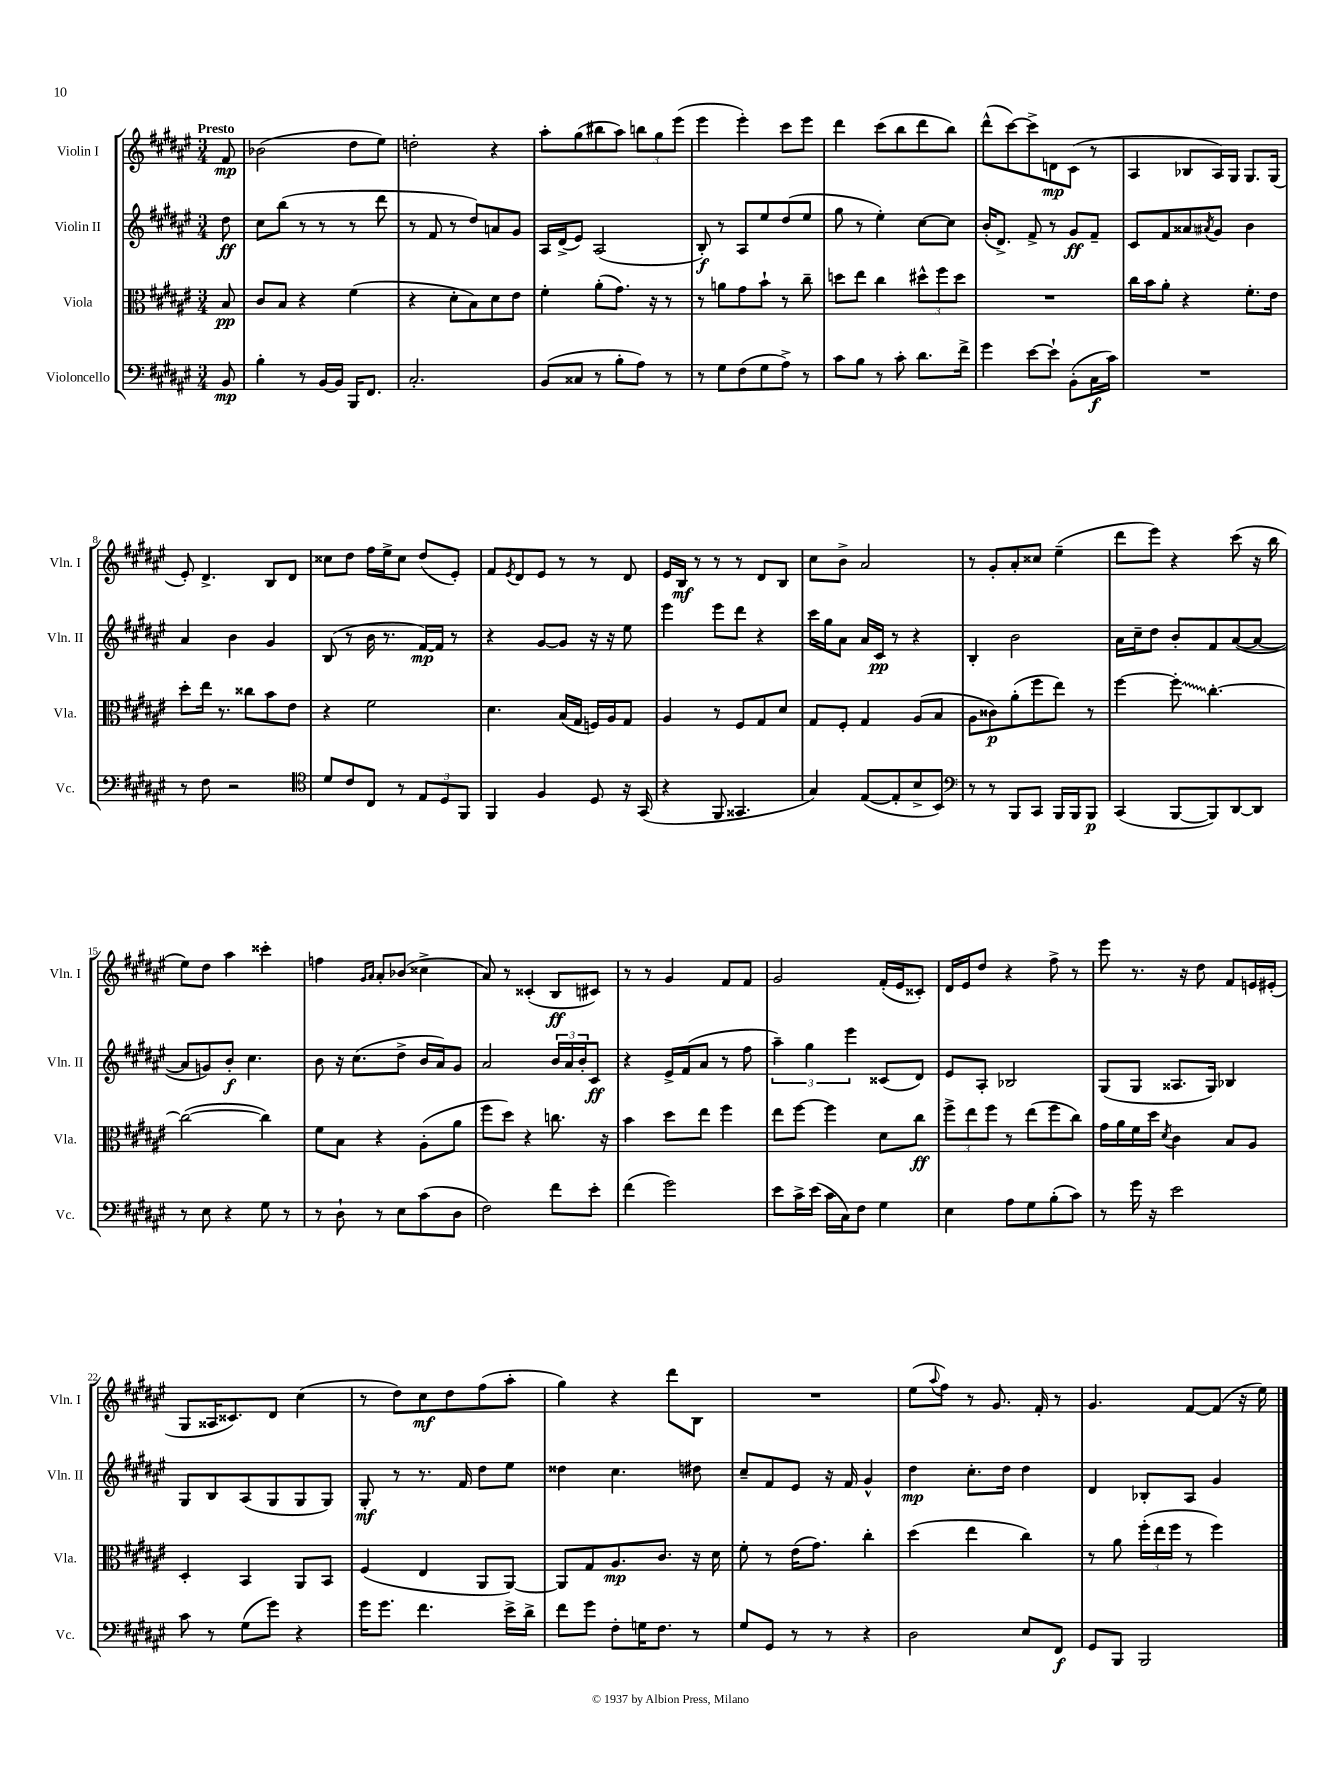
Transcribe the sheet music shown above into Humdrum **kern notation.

**kern	**kern	**kern	**kern
*staff4	*staff3	*staff2	*staff1
*clefF4	*clefC3	*clefG2	*clefG2
*k[f#c#g#d#a#e#]	*k[f#c#g#d#a#e#]	*k[f#c#g#d#a#e#]	*k[f#c#g#d#a#e#]
*M3/4	*M3/4	*M3/4	*M3/4
8BB	8B	8dd#	8f#
=	=	=	=
4B'	8c#	8cc#	(2b-
.	8B	(8bb	.
8r	4r	8r	.
[16BB	.	8r	.
16BB]	.	.	.
16BBB	(4f#	8r	8dd#
8.FF#	.	.	.
.	.	8ddd#	8ee#)
=	=	=	=
2.C#'	4r	8r	2dd'
.	.	8f#	.
.	8d#'	8r	.
.	8B)	8dd#)	.
.	8d#	8a	4r
.	8e#	8g#	.
=	=	=	=
(8BB	4f#'	16A#	8aa#'
.	.	(16d#^	.
8C##	.	8e#)	(8gg#
8r	(8a#'	(2A#	8bb#
8B'	8.g#)	.	8aa#)
8A#)	.	.	12bb
.	16r	.	.
.	.	.	12gg#
8r	8r	.	.
.	.	.	(12eee#
=	=	=	=
8r	8r	8B')	4eee#
8G#	8a	8r	.
(8F#	8g#	8A#	4eee#')
8G#	8b`	8ee#	.
8A#^)	8r	(8dd#	8ccc#
8r	8cc#~	8ee#	8eee#
=	=	=	=
8c#	8dd	8gg#	4ddd#
8B	8ee#	8r	.
8r	4cc#	4ee#')	(8ccc#
8c#'	.	.	8bb
8.d#	12dd#^^	[8cc#	8ddd#
.	12ff#	.	.
.	.	8cc#]	8bb)
.	12dd#	.	.
16f#^	.	.	.
=	=	=	=
4g#	2.r	(16b'	(8ddd#^^
.	.	8.d#^)	.
.	.	.	[8ccc#)
[8e#	.	8f#^	8ccc#^]
8e#`]	.	8r	8d
(8BB'	.	8g#	(8c#
16C#	.	8f#~	8r
16c#)	.	.	.
=	=	=	=
2.r	16cc#	8c#	4A#
.	16b	.	.
.	8a#'	8f#	.
.	4r	8a##	8B-
.	.	8qa#	.
.	.	8g#	16A#)
.	.	.	16G#
.	8.f#'	4b	8.G#
.	16e#	.	(16G#
=	=	=	=
8r	8dd#'	4a#	8e#')
8F#	16ee#	.	4.d#^
.	8.r	.	.
2r	.	4b	.
.	8cc##	.	.
.	8b	4g#	8B
.	8e#	.	8d#
=	=	=	=
*clefC4	*	*	*
8d#	4r	(8B	8cc##
8c#	.	8r	8dd#
8C#	2f#	16b	16ff#
.	.	8.r	16ee#^
8r	.	.	8cc##
12E#	.	[16f#)	(8dd#
.	.	16f#]	.
12D#	.	.	.
.	.	8r	8e#')
12FF#	.	.	.
=	=	=	=
4FF#	4.d#	4r	8f#
.	.	.	8qe#
.	.	.	8d#
4F#	.	[8g#	8e#
.	(16B	8g#]	8r
.	16G#	.	.
8D#	16F)	16r	8r
.	16A#	16r	.
16r	8G#	8ee#	8d#
(16GG#	.	.	.
=	=	=	=
4r	4A#	4eee#	16e#
.	.	.	16B
.	.	.	8r
8FF#	8r	8eee#	8r
4.GG##	8F#	8ddd#	8r
.	8G#	4r	8d#
.	8d#	.	8B
=	=	=	=
4G#)	8G#	16ccc#	8cc#
.	.	16gg#	.
.	8F#'	8a#	8b^
([8E#	4G#	16a#	2a#
.	.	16c#	.
8E#']	.	8r	.
8B^	(8A#	4r	.
8BB)	8B	.	.
=	=	=	=
*clefF4	*	*	*
8r	8A#	4B'	8r
8r	8c##)	.	8g#'
8BBB	(8a#'	2b	8a#'
8CC#	8ff#	.	8cc##
16BBB	8ee#)	.	(4ee#~
16BBB	.	.	.
8BBB	8r	.	.
=	=	=	=
(4CC#	[4ff#	16a#	8ddd#
.	.	16cc#~	.
.	.	8dd#	8eee#)
[8BBB	8ff#']	8b'	4r
8BBB])	[4.cc#'	8f#	.
[8DD#	.	([8a#	(8ccc#
8DD#]	.	8a#_	16r
.	.	.	16bb
=	=	=	=
8r	(2cc#_	8a#]	8ee#)
8E#	.	8g)	8dd#
4r	.	8b'	4aa#
.	.	4.cc#	.
8G#	4cc#])	.	4ccc##'
8r	.	.	.
=	=	=	=
8r	8f#	8b	4ff
8D#`	8B	16r	.
.	.	(8.cc#	.
.	.	.	16qqg#
.	.	.	16qqa#
8r	4r	.	8a#'
8E#	.	8dd#^	(8b-
(8c#	(8A#'	16b	4cc##^
.	.	16a#)	.
8D#	8a#	8g#	.
=	=	=	=
2F#)	8ff#	2a#	8a#)
.	8dd#)	.	8r
.	4r	.	(4c##'
8f#	8.cc	24b	8B
.	.	24a#	.
.	.	24b'	.
8e#'	.	8c#	8c#)
.	16r	.	.
=	=	=	=
(4f#	4b	4r	8r
.	.	.	8r
2g#)	8dd#	16e#^	4g#
.	.	(16f#	.
.	8ee#	8a#	.
.	4ff#	8r	8f#
.	.	8ff#	8f#
=	=	=	=
8e#	8ee#	6aa#~)	2g#
16c#^	[8ff#	.	.
.	.	6gg#	.
(16e#	.	.	.
16c#	4ff#]	.	.
16C#)	.	.	.
.	.	6eee#	.
8F#	.	.	.
4G#	8d#	(8c##	(16f#'
.	.	.	16e#
.	8cc#	8d#)	8c##')
=	=	=	=
4E#	12ff#^	8e#	16d#
.	.	.	16e#
.	12ee#	.	.
.	.	8A#'	8dd#
.	12ff#	.	.
8A#	8r	2B-	4r
8G#	(8ee#	.	.
(8B'	8ff#	.	8ff#^
8c#)	8cc#)	.	8r
=	=	=	=
8r	16g#	(8G#	8eee#
.	16a#	.	.
16g#	16f#	8G#	8.r
16r	16dd#	.	.
.	8qd#	.	.
2e#	4c#	8.A##	.
.	.	.	16r
.	.	.	8dd#
.	.	16G#)	.
.	8B	4B-	8f#
.	8A#	.	16e
.	.	.	(16e#'
=	=	=	=
8c#	4D#'	8G#	8G#
8r	.	8B	16A##
.	.	.	8.c##)
(8G#	4BB	(8A#	.
8g#)	.	8G#	8d#
4r	8AA#	8G#	(4cc#
.	8BB	8G#)	.
=	=	=	=
16g#	(4F#	8G#'	8r
8.g#	.	.	.
.	.	8r	8dd#)
4.f#	4E#	8.r	8cc#
.	.	.	8dd#
.	.	16f#	.
.	8AA#	8dd#	(8ff#
16e#^	[8AA#)	8ee#	8aa#'
16d#^	.	.	.
=	=	=	=
8f#	8AA#]	4dd##	4gg#)
8g#	8G#	.	.
8F#'	8.A#	4.cc#	4r
16G	.	.	.
8.F#	8.c#	.	.
.	.	.	8ddd#
8r	16r	8dd#	8B
.	16d#	.	.
=	=	=	=
8G#	8f#'	8cc#~	2.r
8GG#	8r	8f#	.
8r	(16e#	8e#	.
.	8.g#)	.	.
8r	.	16r	.
.	.	16f#	.
4r	4cc#'	4g#^^	.
=	=	=	=
2D#	(4dd#	4dd#	(8ee#
.	.	.	8qqaa#
.	.	.	8ff#)
.	4ee#	8.cc#'	8r
.	.	.	8.g#
.	.	16dd#	.
8E#	4cc#)	4dd#	.
.	.	.	16f#'
8FF#	.	.	8r
=	=	=	=
8GG#	8r	4d#	4.g#
8BBB	8a#	.	.
2BBB	(24ff#'	8B-'	.
.	24ee#	.	.
.	24ff#	.	.
.	8r	8A#	[8f#
.	4ff#)	4g#	(8f#]
.	.	.	16r
.	.	.	16ee#)
==	==	==	==
*-	*-	*-	*-
